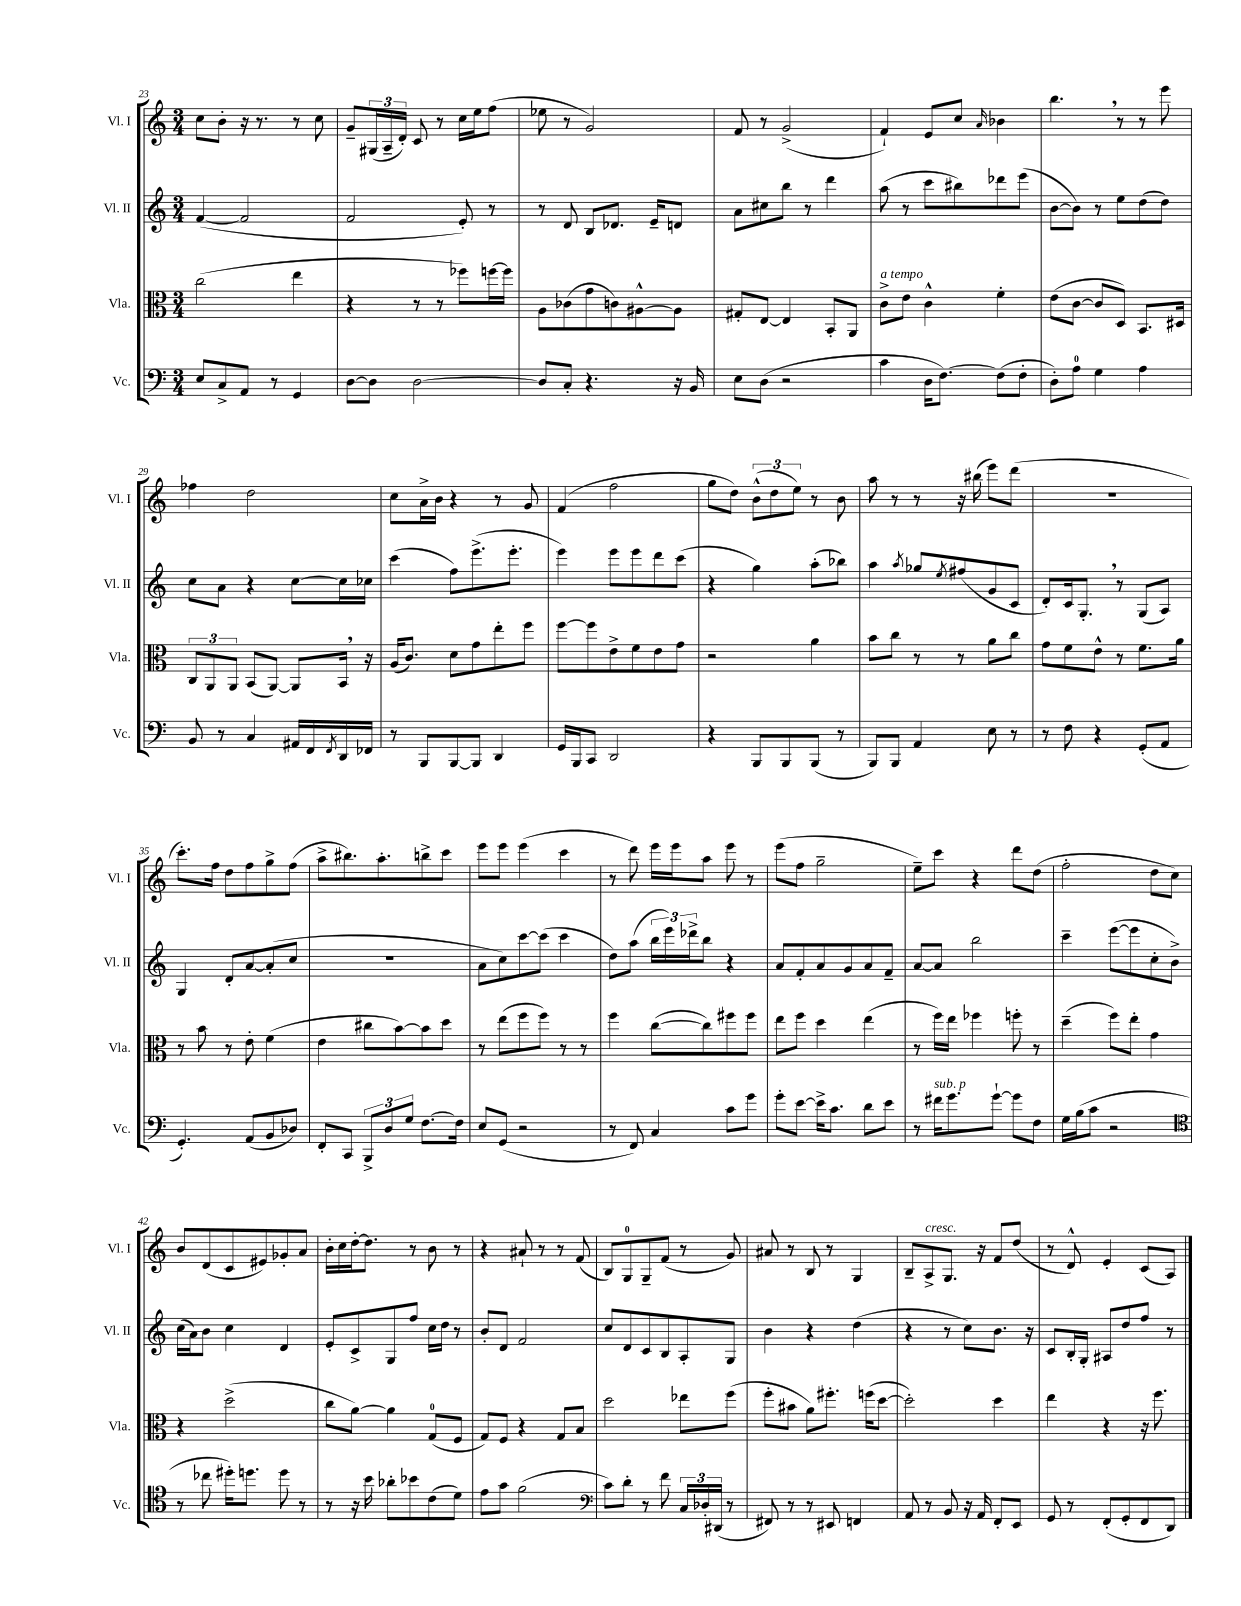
<<
\new StaffGroup <<
\new Staff = "s0" \with { instrumentName = "Vl. I" shortInstrumentName = "Vl. I" } {
    \clef treble \key c \major \numericTimeSignature \time 3/4
    c''8 b'8-. r16 r8. r8 c''8 |
    g'8-- \tuplet 3/2 { gis16( a16-- d'16-.) } c'8 r8 c''16 e''16 f''8( |
    ees''8 r8 g'2) |
    f'8 r8 g'2->( |
    f'4-!) e'8 c''8 \grace { a'16 } bes'4 |
    b''4. \breathe r8 r8 e'''8 |
    fes''4 d''2 |
    c''8 a'16-> b'16 r4 r8 g'8 |
    f'4( f''2 |
    g''8 d''8) \tuplet 3/2 { b'8-^( d''8 e''8) } r8 b'8 |
    a''8 r8 r8 r16 bis''16( e'''8) d'''8( |
    R2. |
    c'''8.-.) f''16 d''8 f''8 g''8-> f''8( |
    a''8-> bis''8.) a''8.-. b''8-> c'''8 |
    e'''8 e'''8 e'''4( c'''4 |
    r8 d'''8) e'''16 e'''16 a''8 e'''8 r8 |
    e'''8( f''8 g''2-- |
    e''8--) c'''8 r4 d'''8 d''8( |
    f''2-. d''8 c''8) |
    b'8 d'8( c'8 eis'8) ges'8-. a'8 |
    b'16-. c''16 d''16~-. d''8. r8 b'8 r8 |
    r4 ais'8-! r8 r8 f'8( |
    b8) g8-0 g8-- f'8( r8 g'8) |
    ais'8 r8 b8 r8 g4 |
    b8-- a8->^\markup { \italic "cresc." } g8. r16 f'8 d''8( |
    r8 d'8-^) e'4-. c'8( a8) \bar "|." |
}
\new Staff = "s1" \with { instrumentName = "Vl. II" shortInstrumentName = "Vl. II" } {
    \clef treble \key c \major \numericTimeSignature \time 3/4
    f'4~( f'2 |
    f'2 e'8-.) r8 |
    r8 d'8 b8 des'8. e'16-- d'8 |
    a'8 cis''8 b''8 r8 d'''4 |
    a''8( r8 c'''8 bis''8) des'''8 e'''8( |
    b'8~ b'8) r8 e''8 d''8( d''8) |
    c''8 a'8 r4 c''8~ c''16 ces''16 |
    c'''4( f''8) e'''8.->( e'''8.-. |
    e'''4) e'''8 e'''8 d'''8 c'''8( |
    r4 g''4) a''8-.( bes''8) |
    a''4 \acciaccatura { a''8 } ges''8 \acciaccatura { e''8 } fis''8( g'8 c'8 |
    d'8-.) c'16 g8.-. \breathe r8 g8( a8) |
    g4 d'8-. a'8~ a'8-.( c''8 |
    R2. |
    a'8 c''8) c'''8~ c'''8( c'''4 |
    d''8) a''8( \tuplet 3/2 { b''16 e'''16) des'''16-> } b''8 r4 |
    a'8 f'8-. a'8 g'8 a'8 f'8-- |
    a'8~ a'8 b''2 |
    c'''4-- e'''8~( e'''8 c''8-. b'8->) |
    c''16( a'16) b'8 c''4 d'4 |
    e'8-. c'8-> g8 f''8 c''16 d''16 r8 |
    b'8-. d'8 f'2 |
    c''8 d'8 c'8 b8 a8-. g8 |
    b'4 r4 d''4( |
    r4 r8 c''8) b'8. r16 |
    c'8 b16-. g16-. ais8 d''8 f''8 r8 \bar "|." |
}
\new Staff = "s2" \with { instrumentName = "Vla." shortInstrumentName = "Vla." } {
    \clef alto \key c \major \numericTimeSignature \time 3/4
    c''2( e''4 |
    r4 r8 r8 fes''8) f''16~ f''16 |
    a8 ces'8( g'8 c'8) ais8~-^ ais8 |
    gis8-. e8~ e4 b,8-. a,8 |
    c'8->^\markup { \italic "a tempo" } e'8 c'4-^ f'4-. |
    e'8( c'8~ c'8 d8) b,8. dis16 |
    \tuplet 3/2 { c8 a,8 a,8 } b,8( a,8~) a,8 b,16 \breathe r16 |
    a16( c'8.) d'8 g'8 e''8-. f''8 |
    f''8~ f''8 e'8-> f'8 e'8 g'8 |
    r2 a'4 |
    b'8 c''8 r8 r8 a'8 c''8 |
    g'8 f'8 e'8-^ r8 f'8. a'16 |
    r8 b'8 r8 e'8-. f'4( |
    e'4 cis''8 b'8~) b'8 d''8 |
    r8 e''8( f''8 f''8) r8 r8 |
    f''4 c''8~( c''8) fis''8 fis''8 |
    e''8 f''8 d''4 e''4( |
    r8 f''16) e''16 fes''4 f''8-. r8 |
    d''4--( f''8) e''8-. g'4 |
    r4 d''2->( |
    c''8 a'8~) a'4 g8-0( f8 |
    g8) f8 r4 g8 b8 |
    d''2 ees''8 f''8( |
    f''8-. bis'8 a'8) fis''8.-. f''16( d''8~ |
    d''2-.) d''4 |
    e''4 r4 r16 f''8. \bar "|." |
}
\new Staff = "s3" \with { instrumentName = "Vc." shortInstrumentName = "Vc." } {
    \clef bass \key c \major \numericTimeSignature \time 3/4
    e8 c8-> a,8 r8 g,4 |
    d8~ d8 d2~ |
    d8 c8-. r4. r16 b,16 |
    e8 d8( r2 |
    c'4 d16 f8.~) f8( f8-. |
    d8-.) a8-0 g4 a4 |
    b,8 r8 c4 ais,16 f,16 \acciaccatura { f,8 } d,16 fes,16 |
    r8 b,,8 b,,8~ b,,8 d,4 |
    g,16 b,,16 c,8 d,2 |
    r4 b,,8 b,,8 b,,8( r8 |
    b,,8) b,,8 a,4 e8 r8 |
    r8 f8 r4 g,8-.( a,8 |
    g,4.-.) a,8( b,8 des8) |
    f,8-. c,8 \tuplet 3/2 { b,,8-> d8 g8 } f8.~ f16 |
    e8 g,8( r2 |
    r8 f,8) c4 c'8 g'8 |
    g'8-. e'8~ e'16-> c'8. d'8 e'8 |
    r8 fis'16^\markup { \italic "sub. p" } g'8. g'8~-! g'8 f8 |
    g16 b16( c'8 r2 |
    \clef tenor r8 ces''8 dis''16-.) d''8. d''8 r8 |
    r8 r16 b'16 aes'8-. bes'8 c'8( d'8) |
    e'8 g'8 f'2( |
    \clef bass c'8) d'8-. r8 f'8 \tuplet 3/2 { c16 des16-. dis,16( } r8 |
    fis,8) r8 r8 eis,8 f,4 |
    a,8 r8 b,8 r16 a,16 f,8-. e,8 |
    g,8 r8 f,8-.( g,8-. f,8 d,8) \bar "|." |
}
>>
>>
\layout { \context { \Score currentBarNumber = #23 } }
